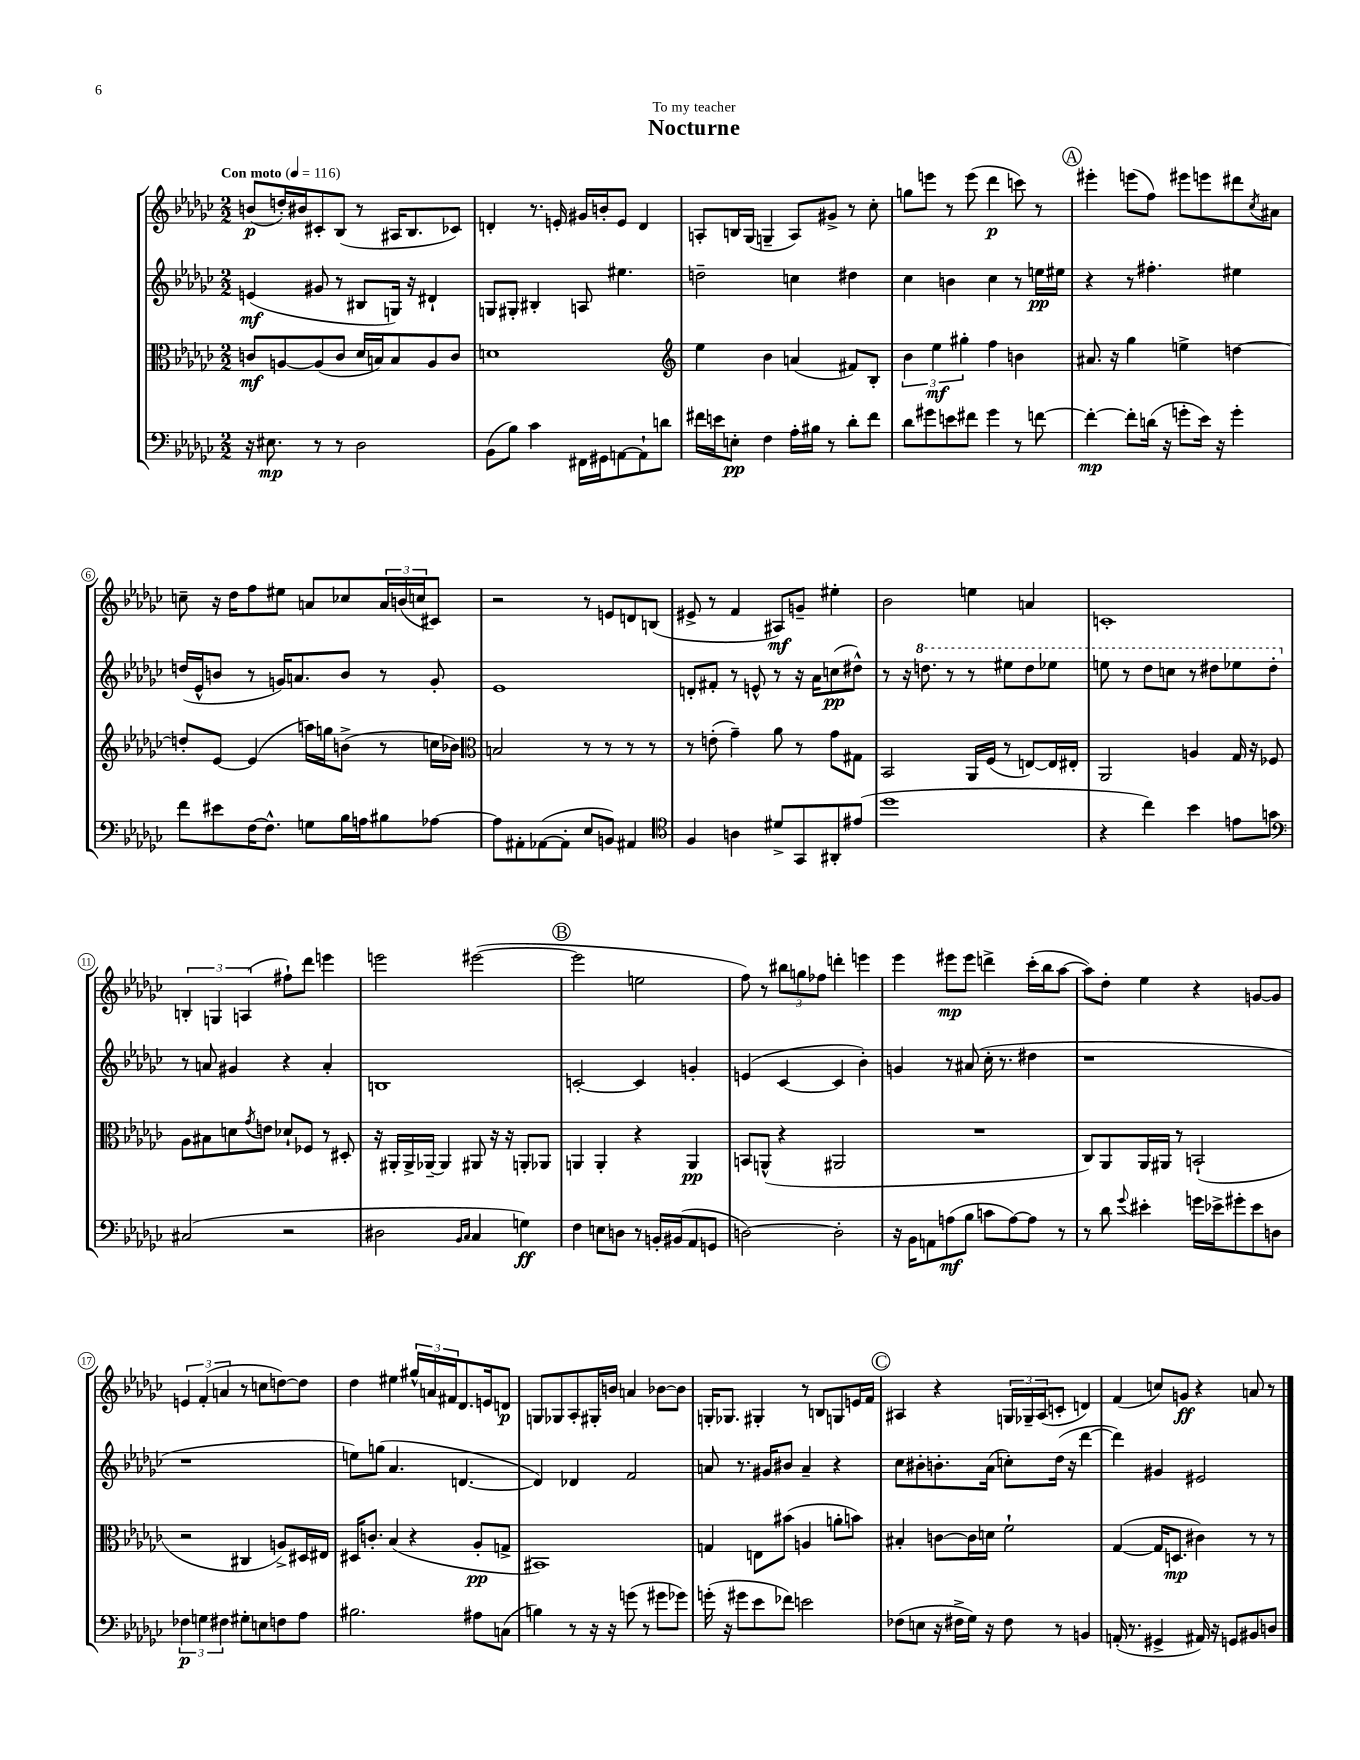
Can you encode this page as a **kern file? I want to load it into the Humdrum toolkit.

**kern	**kern	**kern	**kern
*staff4	*staff3	*staff2	*staff1
*clefF4	*clefC3	*clefG2	*clefG2
*k[b-e-a-d-g-c-]	*k[b-e-a-d-g-c-]	*k[b-e-a-d-g-c-]	*k[b-e-a-d-g-c-]
*M2/2	*M2/2	*M2/2	*M2/2
*MM116	*MM116	*MM116	*MM116
16r	8c	(4e	(8b
8.E#	.	.	.
.	[8A	.	16dd')
.	.	.	16b#
8r	(8A]	8g#	8c#'
8r	8c	8r	(8B-
2D-	16d-	8B#	8r
.	16B)	.	.
.	8B	16G)	16A#
.	.	16r	8.B-
.	8A	4d#`	.
.	8c	.	8c-)
=	=	=	=
(8BB-	1d	8G	4d'
8B-)	.	8G#'	.
4c-	.	4B#'	8.r
.	.	.	16e'
16FF#	.	8A	16g#
16GG#	.	.	16b'
[8AA	.	4.ee#	8e
8AA`]	.	.	4d
8d	.	.	.
=	=	=	=
*	*clefG2	*	*
16f#	4ee-	2dd~	8A'
16e	.	.	.
8E'	.	.	16B
.	.	.	(16G-
4F	4b-	.	4G~
16A-'	(4a	4cc	8A)
16B#	.	.	.
8r	.	.	8g#^
8d-'	8f#)	4dd#	8r
8f#	8B-'	.	8cc-'
=	=	=	=
8d-	6b-	4cc-	8gg
8g#	.	.	8eee
.	6ee-	.	.
8e	.	4b	8r
.	6gg#'	.	.
8f#	.	.	(8eee
4g#	4ff	4cc-	4ddd-
8r	4b	8r	8ccc)
[8f	.	16ee	8r
.	.	16ee#	.
=	=	=	=
4f'_	8.a#	4r	4eee#'
.	16r	.	.
8f']	4gg-	8r	(8eee
(16d	.	4.ff#'	8ff)
16r	.	.	.
8g'	4ee^	.	8eee#
16e-)	.	.	8eee
16r	.	.	.
4g'	[4dd	4ee#	8ddd#
.	.	.	8qcc-
.	.	.	8a#
=	=	=	=
8f	8dd']	(16dd	8cc~
.	.	16e-^^	.
8e#	[8e-	8b	16r
.	.	.	16dd-
[16F	(4e-]	8r	8ff
8.F^^]	.	.	.
.	.	16g)	8ee#
.	.	8.a	.
8G	16aa)	.	8a
.	16gg	.	.
16B-	(8b^	8b	8cc-
16A	.	.	.
8B#	8r	8r	24a
.	.	.	(24b
.	.	.	24cc
[8A-	16cc	8g'	8c#)
.	16b-)	.	.
=	=	=	=
*	*clefC3	*	*
8A-]	2B	1e-	2r
8AA#'	.	.	.
([8AA-	.	.	.
8AA-']	.	.	.
8E-	8r	.	8r
8BB)	8r	.	8e
4AA#	8r	.	8d
.	8r	.	(8B
=	=	=	=
*clefC4	*	*	*
4F	8r	8d'	8e#^
.	(8e'	8f#'	8r
4A	4g-~)	8r	4f
.	.	8e^^	.
8d#^	8a-	8r	8A#)
8GG-	8r	16r	8g~
.	.	16a-	.
8AA#'	8g-	(8cc	4ee#'
(8e#	8G#	8dd#^^)	.
=	=	=	=
1dd-	2BB-	8r	2b-
.	.	16r	.
.	.	8.ddd	.
.	.	8r	.
.	16AA-	8r	4ee
.	(16F	.	.
.	8r	8eee#	.
.	[8E)	8ddd	4a
.	16E]	8eee-	.
.	16E#'	.	.
=	=	=	=
4r	2AA-	8eee	1c'
.	.	8r	.
4cc-)	.	8ddd-	.
.	.	8ccc	.
4b-	4A	8r	.
.	.	8ddd#	.
8e	16G-	8eee-	.
.	16r	.	.
8g	8F-	8ddd#'	.
=	=	=	=
*clefF4	*	*	*
(2C#	8A-	8r	6B'
.	8B#	8a	.
.	.	.	6G
.	8d	4g#	.
.	.	.	(6A
.	8qg-	.	.
.	8e	.	.
2r	8d-`	4r	8ff#`)
.	8F-	.	8ddd-
.	8r	4a'	4eee
.	8D#'	.	.
=	=	=	=
2D#	16r	1B	2eee
.	16AA#'	.	.
.	16AA#^	.	.
.	[16AA-~	.	.
.	4AA-]	.	.
16qqBB-	.	.	.
16qqC-	.	.	.
4C-	8AA#	.	([2eee#
.	16r	.	.
.	16r	.	.
4G)	8AA'	.	.
.	8AA-	.	.
=	=	=	=
4F	4AA	[2c'	2eee#]
8E	4AA'	.	.
8D	.	.	.
8r	4r	4c]	2ee
16BB'	.	.	.
(16BB#	.	.	.
8AA-	4AA	4g'	.
8GG	.	.	.
=	=	=	=
[2D)	8BB	(4e	8ff)
.	(8AA^^	.	8r
.	4r	[4c-	12bb#
.	.	.	12gg
.	.	.	12ff-
2D']	2AA#	4c-]	4ddd'
.	.	4b-')	4eee
=	=	=	=
16r	1r	4g	4eee-
16BB-	.	.	.
8AA	.	.	.
(8A	.	8r	8eee#
8B-	.	(8a#	8eee#
8c	.	16cc-'	4ddd^
.	.	8.r	.
[8A)	.	.	.
8A]	.	4dd#	(16ccc-'
.	.	.	16bb-
8r	.	.	[8aa-
=	=	=	=
8r	8C-)	1r	8aa-])
8d-	8AA-	.	8dd-'
8qqg-	.	.	.
4e#'	16AA-	.	4ee-
.	16AA#	.	.
.	8r	.	.
16g	(2BB`	.	4r
16e-^	.	.	.
8g#'	.	.	.
8e-	.	.	[8g
8D	.	.	8g]
=	=	=	=
6F-	2r	1r	6e
6G	.	.	(6f'
6F#	.	.	6a
8G#'	4C#	.	8r
8E	.	.	8cc
8F	8A^)	.	[8dd)
8A-	16D#	.	8dd]
.	16E#	.	.
=	=	=	=
2.B#	16D#	8ee)	4dd-
.	8.c'	.	.
.	.	(8gg	.
.	(4B-	4.a-	4ee#
.	4r	.	24gg#^^
.	.	.	24a
.	.	.	24f#
.	.	[4.d	8.d-
8A#	8A-'	.	.
.	.	.	16e
(8C	8G^	.	8d
=	=	=	=
4B)	1BB#)	4d])	8G
.	.	.	8G-
8r	.	4d-	8A-'
16r	.	.	16G#'
16r	.	.	16b
(8g	.	2f	4a
8r	.	.	.
8g#	.	.	[8b-
8g-)	.	.	8b-]
=	=	=	=
(16g'	4G	8a	16G'
16r	.	.	8.G-
8g#	.	8.r	.
8e-	8E	.	4G#'
.	.	16g#	.
8f-)	(8b#	8b#	.
2e	4A	4a~	8r
.	.	.	8B
.	8a'	4r	8G
.	8b)	.	16e
.	.	.	16f
=	=	=	=
(8F-	4B#'	8cc-	4A#
8E	.	8b#'	.
16r	[8c	8.b'	4r
16F#^	.	.	.
16G-)	16c]	.	.
16r	16d	(16a-	.
8F#	2f`	8cc')	24G
.	.	.	24G-~
.	.	.	(24A#
8r	.	(16dd-	8c'
.	.	16r	.
4BB	.	[4ddd-	4d)
=	=	=	=
(16AA'	([4G-	4ddd-])	(4f
8.r	.	.	.
4GG#^	16G-]	4g#	8cc)
.	8.D	.	.
.	.	.	8g
16AA#)	4c#)	2e#	4r
16r	.	.	.
8GG	.	.	.
8BB#	8r	.	8a
8D	8r	.	8r
==	==	==	==
*-	*-	*-	*-
